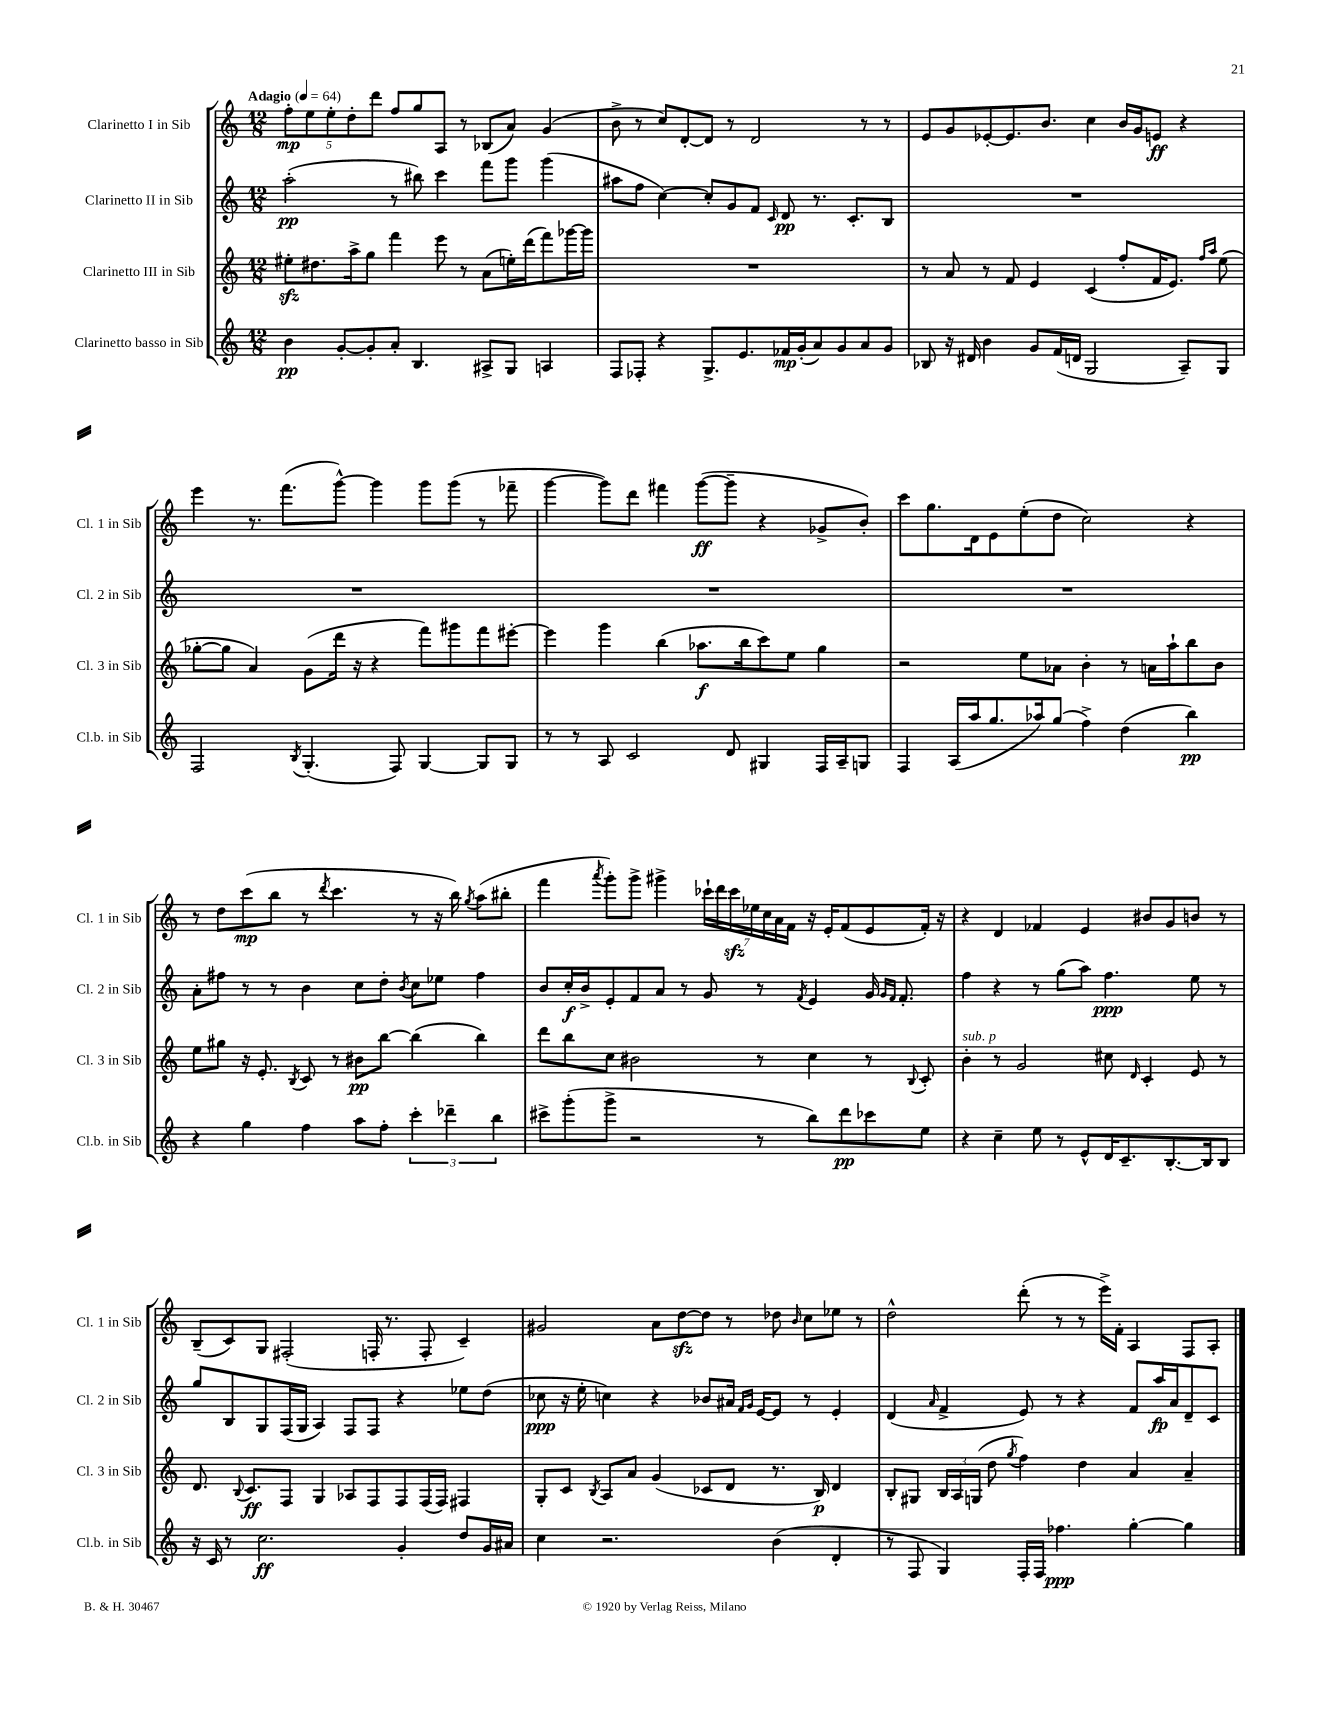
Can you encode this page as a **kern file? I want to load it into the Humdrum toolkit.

**kern	**kern	**kern	**kern
*staff4	*staff3	*staff2	*staff1
*clefG2	*clefG2	*clefG2	*clefG2
*k[]	*k[]	*k[]	*k[]
*M12/8	*M12/8	*M12/8	*M12/8
*MM64	*MM64	*MM64	*MM64
4b\	8ee#'\L	(2aa'\	10ff'\L
.	.	.	10ee\
.	8.dd#\	.	.
.	.	.	10ee'\
[8g'/L	.	.	.
.	.	.	10dd'\
.	16aa^\k	.	.
8g'/]	8gg\J	.	.
.	.	.	10ddd\J
8a'/J	4fff\	8r	8ff/L
4.B/	.	8bb#\)	8gg/
.	8eee\	4ccc\	8A/J
.	8r	.	8r
8A#^/L	(8a\L	8fff\L	(8B-/L
8G/J	16ee'\L)	8ggg\J	8a/J)
.	(16ddd\J	.	.
4A/	8fff\)	(4ggg\	(4g/
.	[16ggg-\L	.	.
.	16ggg-\]JJ	.	.
=	=	=	=
8F/L	1.r	8aa#\L	8b^\
8F-'/J	.	8ff\J	8r
4r	.	[4cc\)	8cc/L)
.	.	.	[8d'/
8.G^/L	.	8cc'/]L	8d/]J
.	.	8g/	8r
8.e/	.	.	.
.	.	8f/J	2d/
.	.	16qqc/	.
16f-/L	.	8d/	.
(16g'/J	.	.	.
8a/)	.	8.r	.
8g/	.	.	.
.	.	8.c'/L	.
8a/	.	.	8r
8g/J	.	8B/J	8r
=	=	=	=
8B-/	8r	1.r	8e/L
16r	8a/	.	8g/
16d#/	.	.	.
4b\	8r	.	[8e-'/
.	8f/	.	8.e-/]
8g/L	4e/	.	.
.	.	.	8.b/J
(16f/L	.	.	.
16d/JJ	.	.	.
2G/	(4c/	.	4cc\
.	8ff'/L	.	16b/LL
.	.	.	16g/J
.	16f/K	.	8e/J
.	8.e/J)	.	.
8A~/L)	.	.	4r
.	16qqff/LL	.	.
.	16qqaa/JJ	.	.
8G/J	(8ee\	.	.
=	=	=	=
2F/	[8gg-'\L	1.r	4eee\
.	8gg-\]J	.	.
.	4a/)	.	8.r
.	.	.	(8.fff\L
8qB/	.	.	.
(4.G'/	(8g\L	.	.
.	16ddd\Jk	.	[8ggg^^\J)
.	16r	.	.
.	4r	.	4ggg\]
8F/)	.	.	.
[4G/	8fff\L)	.	8ggg\L
.	8ggg#\	.	(8ggg\J
8G/]L	8fff\	.	8r
8G/J	[8eee#'\J	.	8fff-~\
=	=	=	=
8r	4eee#\]	1.r	[4ggg\
8r	.	.	.
8A/	4ggg\	.	8ggg\]L)
2c/	.	.	8ddd\J
.	(4bb\	.	4fff#\
.	8.aa-\L	.	([8ggg\L
8d/	.	.	8ggg~\]J
.	16bb\k	.	.
4G#/	8ccc\)	.	4r
.	8ee\J	.	.
16F/LL	4gg\	.	8g-^/L
16A~/J	.	.	.
8G/J	.	.	8b'/J)
=	=	=	=
4F/	2r	1.r	8ccc\L
.	.	.	8.gg\
(16A/LL	.	.	.
16aa/J	.	.	16d\k
8.gg/	.	.	8e\
.	8ee\L	.	(8ee'\
16aa-/k)	.	.	.
(8gg/J	8a-\J	.	8dd\J
4ff^\)	4b'\	.	2cc\)
(4dd\	8r	.	.
.	16a\LL	.	.
.	16aa`\J	.	.
4bb\)	8bb\	.	4r
.	8b\J	.	.
=	=	=	=
4r	8ee\L	8a'\L	8r
.	8gg#\J	8ff#\J	8dd\L
4gg\	16r	8r	(8ccc\
.	8.e'/	.	.
.	.	8r	8bb\J
.	8qB/	.	.
4ff\	8c/	4b\	8r
.	.	.	8qddd/
.	8r	.	4.ccc\
8aa\L	8b#\L	8cc\L	.
8ff'\J	[8bb\J	8dd'\J	.
.	.	8qb/	.
6ccc'\	(4bb\]	8cc\L	8r
.	.	8ee-\J	16r
6ddd-~\	.	.	.
.	.	.	16bb\)
.	.	.	8qgg/
.	4bb\)	4ff#\	(8aa\L
6bb\	.	.	.
.	.	.	8bb#'\J
=	=	=	=
8ccc#^\L	8ddd\L	8b/L	4fff\
(8ggg'\	8bb\	16cc'/L	.
.	.	16b^/J	.
.	.	.	8qaaa/
8ggg^\J	8cc\J	8e'/	8ggg'\L)
2r	2b#\	8f/	8ggg^\J
.	.	8a/J	4ggg#^\
.	.	8r	.
.	.	8g/	28ccc-`\LL
.	.	.	28ddd\
.	.	.	28ccc-\
.	.	.	28ee-\
8r	8r	8r	.
.	.	.	28cc\
.	.	.	28a\
.	.	.	28f\JJ
.	.	8qf/	.
8bb\L)	4cc\	4e/	16r
.	.	.	16e'/LK
8ddd\	.	.	(8f/
8ccc-\	8r	16g/	8e/
.	.	16qqg/LL	.
.	.	16qqf/JJ	.
.	.	8.f'/	.
.	8qqB/	.	.
8ee\J	8c'/	.	16f'/Jk)
.	.	.	16r
=	=	=	=
4r	4b'\	4ff\	4r
4cc~\	8r	4r	4d/
.	2g/	.	.
8ee\	.	8r	4f-/
8r	.	(8gg\L	.
8e^^/L	.	8aa\J)	4e/
16d/K	8cc#\	4.ff\	.
8.c~/	.	.	.
.	16qqd/	.	.
.	4c'/	.	8b#/L
[8.B'/	.	.	8g/
.	8e/	8ee\	8b/J
16B/]k	.	.	.
8B/J	8r	8r	8r
=	=	=	=
16r	8.d/	8gg/L	(8B~/L
16c/	.	.	.
8r	.	8B/	8c/)
.	8qqB/	.	.
.	8.c/L	.	.
2.cc\	.	8G/	8G/J
.	8F/J	(16F/L	(2F#'/
.	.	16G/JJ	.
.	4G/	4A/)	.
.	8A-/L	8F/L	.
.	8F/	8F/J	16F'/
.	.	.	8.r
4g'/	8F/	4r	.
.	(16F/L	.	8F'/
.	16F/JJ)	.	.
8dd/L	4F#/	8ee-\L	4c~/)
16g/L	.	(8dd\J	.
16a#/JJ	.	.	.
=	=	=	=
4cc\	8G'/L	8cc-\	2g#/
.	8c/J	16r	.
.	.	16ee'\	.
.	8qB/	.	.
2.r	8A/L	4cc\)	.
.	8a/J	.	.
.	(4g/	4r	8a\L
.	.	.	[8dd\
.	8c-/L	8b-/L	8dd\]J
.	8d/J	16a#/Jk	8r
.	.	16qqf/LL	.
.	.	16qqg/JJ	.
.	.	[16e/LK	.
(4b\	8.r	8e/]J	8dd-\
.	.	.	16qqb/
.	.	8r	8cc\L
.	16B/)	.	.
4d'/	4d/	4e'/	8ee-\J
.	.	.	8r
=	=	=	=
8r	8B'/L	(4d/	2dd^^\
8F/	8G#/J	.	.
.	.	16qqa/	.
4G/)	24B/LL	4f^/	.
.	24A/	.	.
.	(24G/JJ	.	.
.	8dd\	.	.
.	8qgg/	.	.
16F'/LL	4ff\)	8e/)	(8ddd'\
16F/JJ	.	.	.
4.ff-\	.	8r	8r
.	4dd\	4r	8r
.	.	.	16eee^\LL)
.	.	.	16f'\JJ
[4gg'\	4a/	8f/L	4A/
.	.	16aa/L	.
.	.	16a/J	.
4gg\]	4a~/	8d~/	8F/L
.	.	8c/J	8A'/J
==	==	==	==
*-	*-	*-	*-
